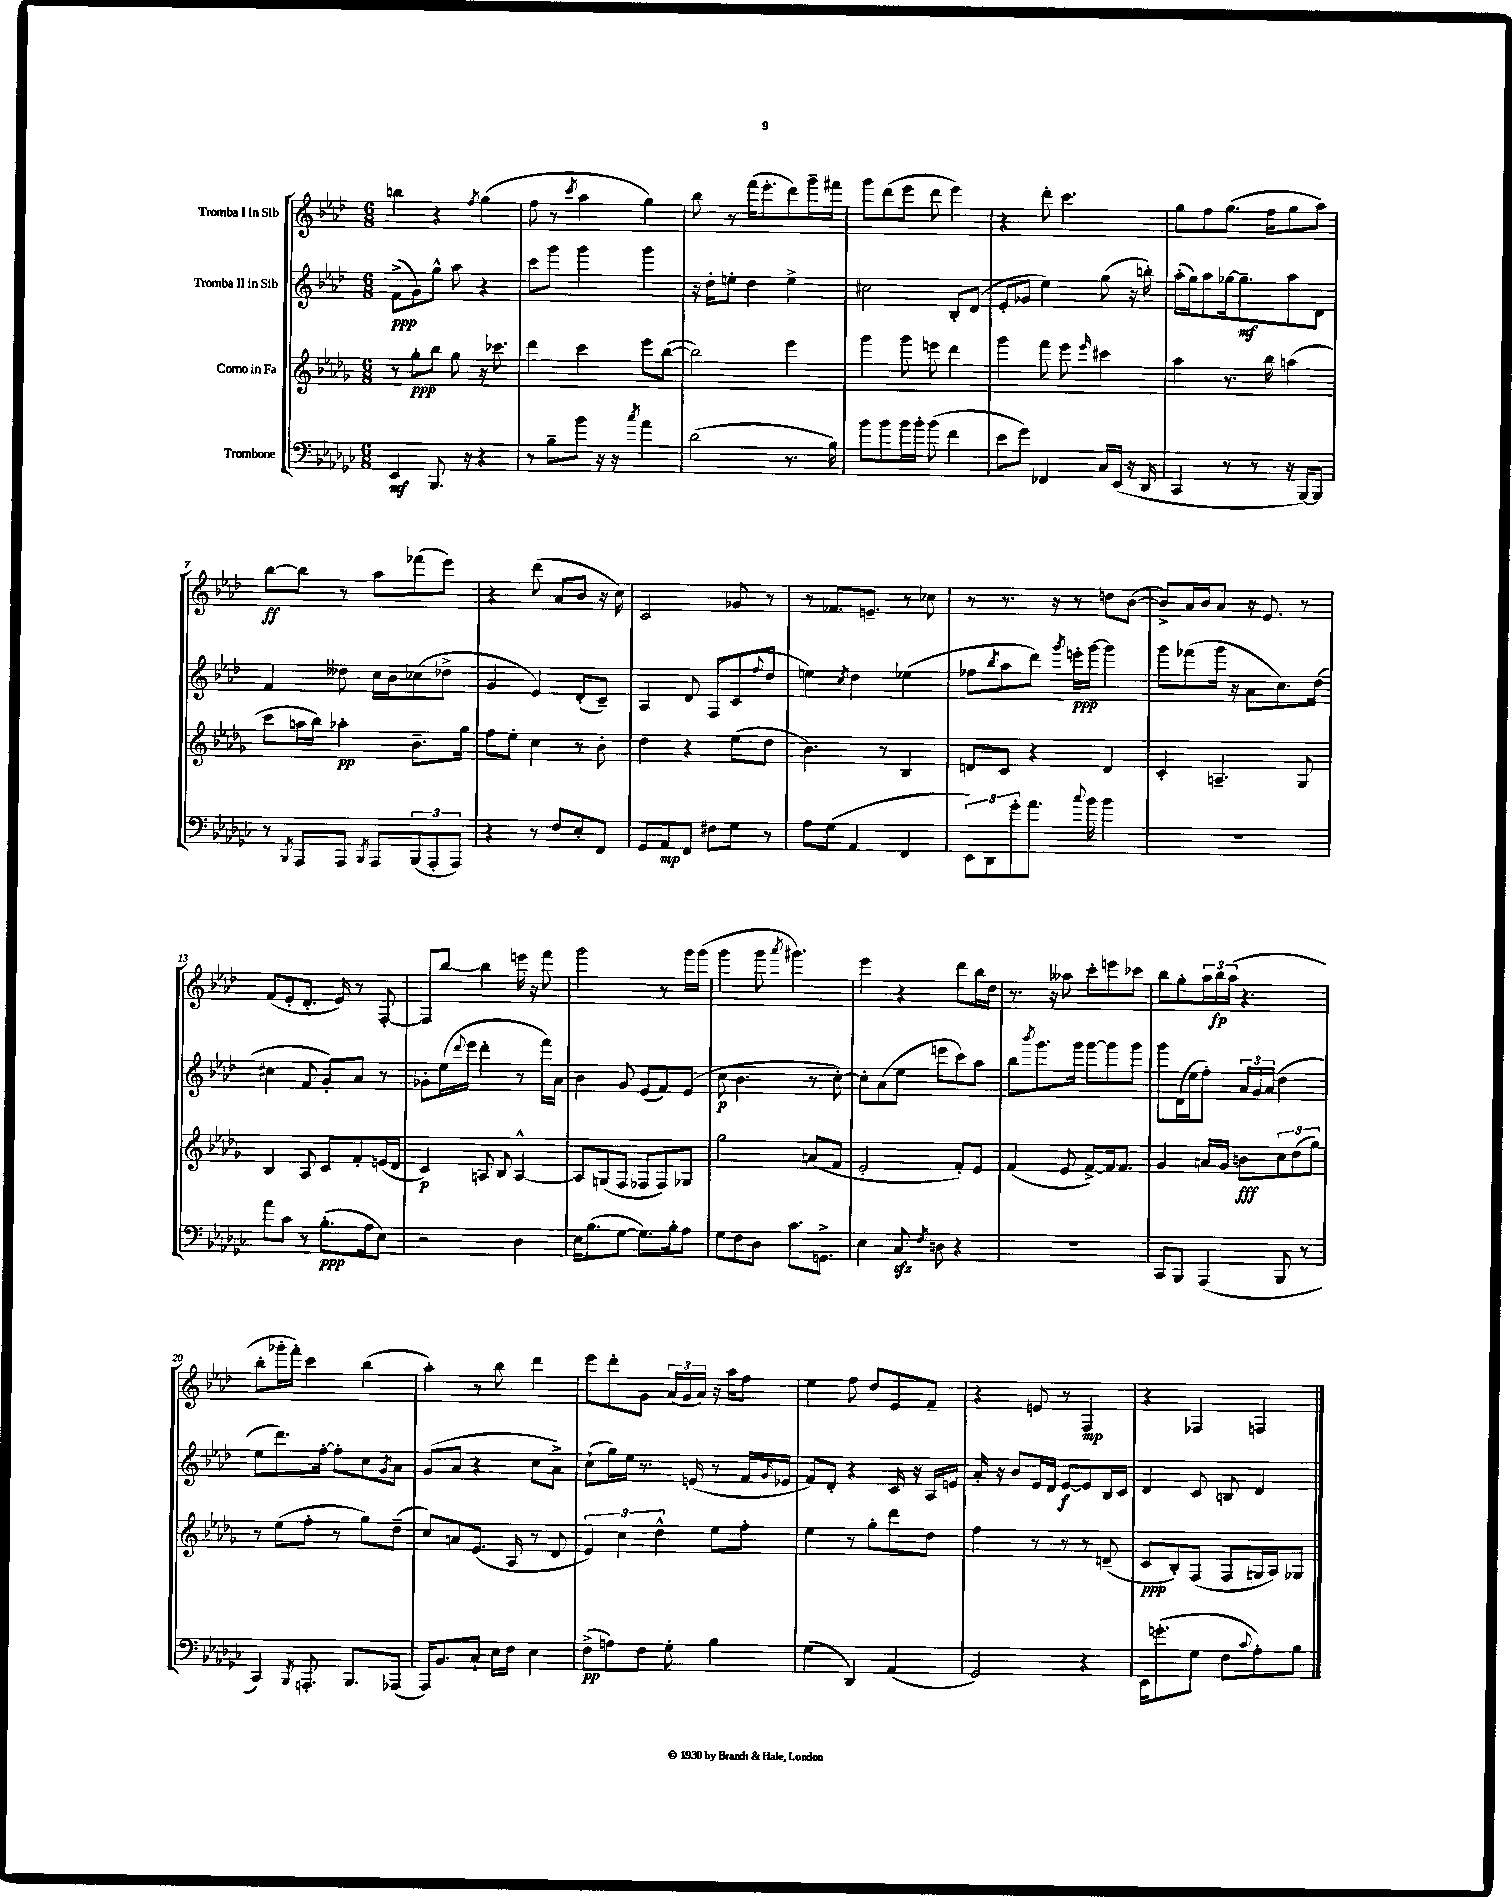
<<
\new StaffGroup <<
\new Staff = "s0" \with { instrumentName = "Tromba I in Sib" } {
    \clef treble \key aes \major \numericTimeSignature \time 6/8
    b''4 r4 \acciaccatura { f''8 } g''4( |
    f''8 r8 \acciaccatura { c'''8 } aes''4 g''4) |
    bes''8 r8 f'''16( ees'''8.-. des'''8) g'''16-- fis'''16 |
    g'''8 des'''8( ees'''8 des'''8 ees'''4) |
    r4 des'''8-. c'''4. |
    g''8 f''8 g''8.( f''16 g''8 aes''8) |
    bes''8~\ff bes''8 r8 aes''8 fes'''8( ees'''8) |
    r4 des'''8( aes'8 bes'8 r16 c''16) |
    c'2 ges'8 r8 |
    r8 fes'8. e'8.-- r8 ces''8 |
    r8 r8. r16 r8 d''8 bes'8~( |
    bes'8->) aes'16 bes'16 aes'8 r16 ees'8. r8 |
    f'8( ees'8-. des'8.-. ees'16) r8 f8~-. |
    f8 bes''8~ bes''4 e'''16 r16 f'''8 |
    g'''2 r8 g'''16 g'''16( |
    g'''4 g'''8 \acciaccatura { aes'''8 } gis'''4.) |
    ees'''4 r4 des'''8 bes''16 des''16 |
    r8. r16 aeses''8 c'''8-. e'''8 ces'''8 |
    bes''8 g''8-. \tuplet 3/2 { aes''16 bes''16\fp aes''16( } r4. |
    bes''8-. ges'''16-. f'''16-.) c'''4 bes''4( |
    aes''4-.) r8 bes''8 des'''4 |
    ees'''8 des'''8-. g'8 \tuplet 3/2 { aes'16( g'16 aes'16) } r16 aes''16 f''8 |
    ees''4 f''8 des''8 ees'8 f'8-- |
    r4 e'8 r8 f4\mp |
    r4 fes4 f4 \bar "|." |
}
\new Staff = "s1" \with { instrumentName = "Tromba II in Sib" } {
    \clef treble \key aes \major \numericTimeSignature \time 6/8
    f'8->\ppp( g'8) g''8-^ aes''8 r4 |
    c'''8 g'''8 g'''4 g'''4 |
    r16 des''16-. e''8-. des''4 e''4-> |
    cis''2 bes8-. des'8( |
    ees'8-. ges'8 ees''4) g''8( r16 b''16-.) |
    aes''16-.( g''16) aes''8 ges''16~ ges''8.--\mf aes''8 des'8 |
    f'4 deses''8 c''16 bes'16 ces''8( des''8-> |
    g'4 ees'4) des'8-.( c'8--) |
    aes4 des'8 f8( c'8 \appoggiatura { f''8 } des''8 |
    e''4) \acciaccatura { c''8 } des''4 ees''4( |
    fes''8 \acciaccatura { bes''8 } aes''8 des'''8) \acciaccatura { g'''8 } e'''16-.\ppp g'''16~ g'''4 |
    g'''8 fes'''8( g'''16 r16 aes'8 c''8.) des''16( |
    cis''4 f'8 g'8-.) aes'8 r8 |
    ges'8-. ees''16( \appoggiatura { des'''8 } ees'''16 des'''4-. r8 f'''16) aes'16 |
    bes'4 g'8 ees'8( f'8) ees'8( |
    c''8\p bes'4. r8 c''8~-.) |
    c''8-. aes'8( ees''8 e'''8 c'''8) aes''8 |
    bes''8 \acciaccatura { bes'''8 } g'''8. g'''16 g'''8~ g'''8 g'''8 |
    g'''8 des'16( ees''16 f''8-.) \tuplet 3/2 { aes'16 g'16 aes'16( } des''4 |
    ees''8 des'''8.) f''16~-. f''8-. c''8 \acciaccatura { g'8 } aes'8 |
    g'8( aes'8 r4 c''8 aes'8->) |
    c''8-!( g''16) ees''16 r8. e'16( r8 f'16 \grace { g'16 } ees'16 |
    f'8) des'8-. r4 c'16 r16 aes16 e'16 |
    aes'16-. r16 bes'8 ees'16 des'16 ees'8~\f ees'8 bes16 c'16 |
    des'4 c'8 b8 des'4 \bar "|." |
}
\new Staff = "s2" \with { instrumentName = "Corno in Fa" } {
    \clef treble \key des \major \numericTimeSignature \time 6/8
    r8 ges''8-.\ppp bes''8 ges''8 r16 ces'''8. |
    des'''4 c'''4 ees'''8 bes''8~( |
    bes''2) ees'''4 |
    ges'''4 ges'''8 e'''8 des'''4 |
    ges'''4 f'''8 ees'''8 \grace { ees'''16 } cis'''4 |
    aes''4 r8. bes''16 a''4( |
    c'''8 a''16 bes''16) aes''4-.\pp bes'8.-- ges''16 |
    f''8 ees''8-. c''4 r8 bes'8-. |
    des''4 r4 ees''8( des''8 |
    bes'4.) r8 bes4 |
    d'8 c'8 r4 d'4 |
    c'4-. a4.-- ges8 |
    bes4 aes8 c'8 f'8-. e'16( des'16 |
    c'4\p) a8 bes8 a4~-^ |
    a8 g8( f8 fes8 fes8) ges8 |
    ges''2 a'8( f'8 |
    ees'2-. f'8-.) ees'8 |
    f'4( ees'8 f'8~->) f'16 f'8. |
    ges'4 a'16 ges'16 b'8\fff \tuplet 3/2 { c''8 des''8( ges''8) } |
    r8 ees''8( f''8-. r8 ges''8) des''8--( |
    c''8) a'8 ees'8.( aes16 r8 des'8 |
    \tuplet 3/2 { ees'4) c''4 des''4-^ } ees''8 f''8-. |
    ees''4 r8 ges''8-. des'''8 des''8 |
    f''4 r8 r8 r8 d'8--( |
    c'8\ppp bes8-.) f8( f8 g16 aes16) ges8 \bar "|." |
}
\new Staff = "s3" \with { instrumentName = "Trombone" } {
    \clef bass \key ges \major \numericTimeSignature \time 6/8
    ees,4\mf bes,,8. r16 r4 |
    r8 bes8-- bes'8 r16 r16 \acciaccatura { ces''8 } aes'4 |
    des'2( r8. bes16) |
    bes'8 bes'8 bes'16 bes'16-. bes'8( f'4 |
    ees'8 ges'8) fes,4 ces16 ees,16( r16 des,16 |
    ces,4 r8 r8 r16 bes,,16~) bes,,8 |
    r8 \acciaccatura { bes,,8 } aes,,8 aes,,8 \acciaccatura { bes,,8 } aes,,8 \tuplet 3/2 { bes,,8( aes,,8-. aes,,8) } |
    r4 r8 f8 ees8-. f,8 |
    ges,8 aes,8\mp f,8 fis8 ges8 r8 |
    aes8 ges8( aes,4 f,4 |
    \tuplet 3/2 { ees,8) des,8 ges'8-. } aes'8. \appoggiatura { ces''8 } bes'16 bes'4 |
    R2. |
    aes'8 ces'8 r8 bes8.-.\ppp( aes16 ees8) |
    r2 des4 |
    ees16 bes8.( ges8~ ges8.) bes16-. aes8 |
    ges8 f8 des8 ces'8. g,8.-> |
    ees4 ces8\sfz \acciaccatura { f8 } d8 r4 |
    R2. |
    ces,8 bes,,8 aes,,4( bes,,8 r8 |
    ces,4) \acciaccatura { bes,,8 } a,,8.-. bes,,8. aes,,8( |
    aes,,16) bes,8. ces8-! ees16 f16 ees4 |
    f8->\pp( a8) f8 ges8-. bes4 |
    ges4( des,4) aes,4( |
    ges,2) r4 |
    ees,16 g'8.-.( ges8 f8 \appoggiatura { ces'8 } aes8-.) bes8 \bar "|." |
}
>>
>>
